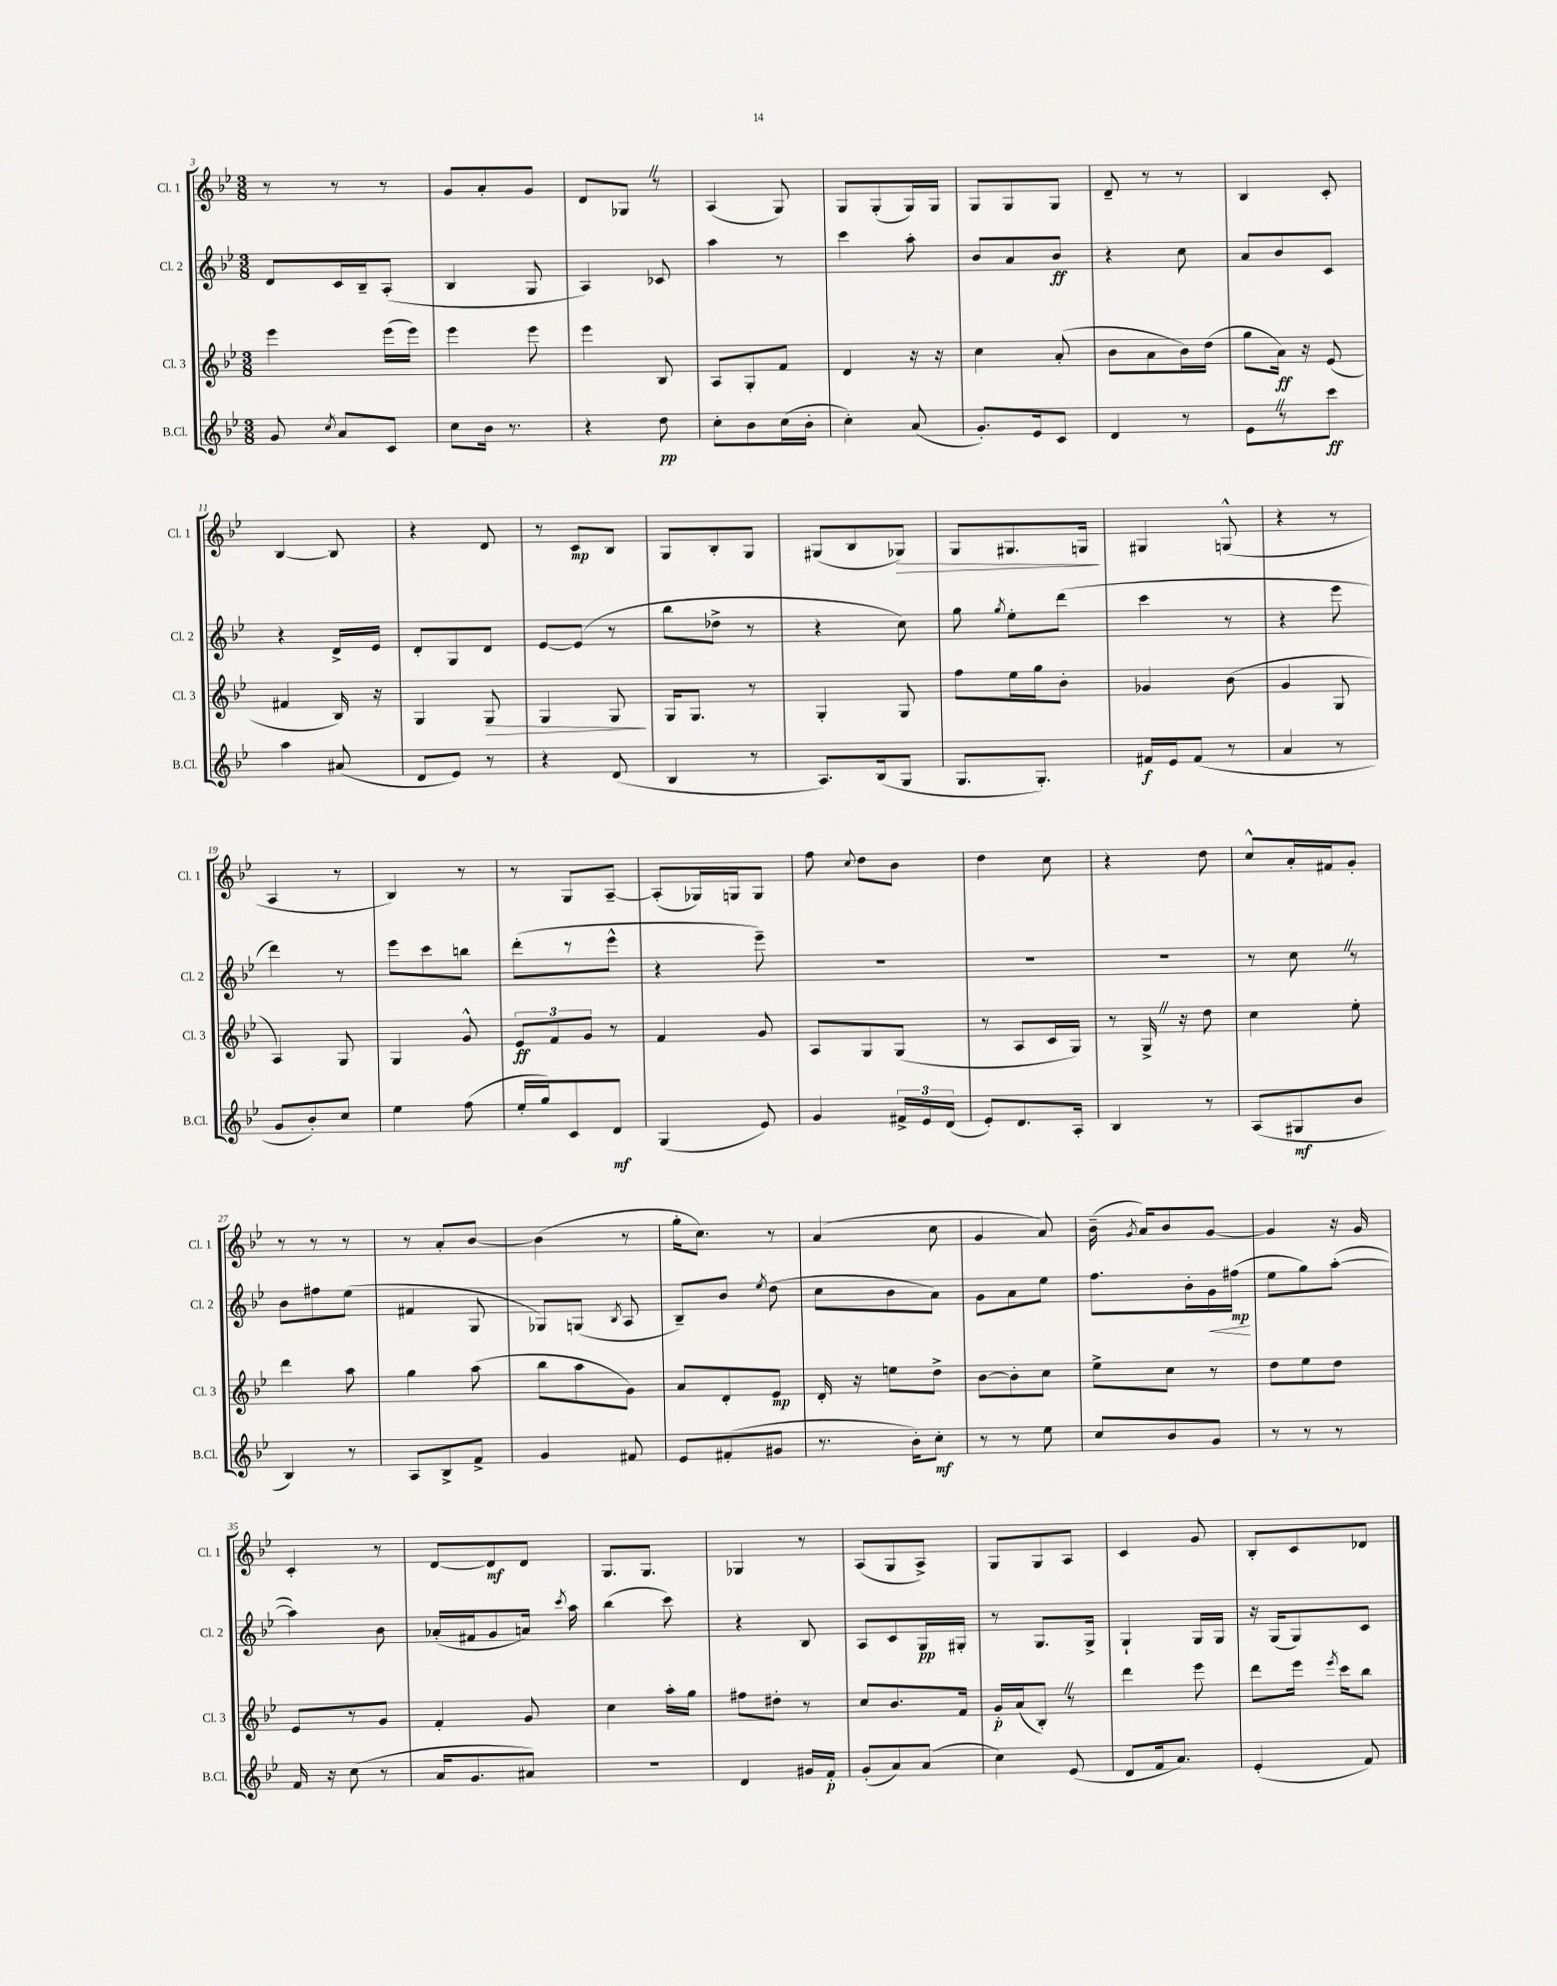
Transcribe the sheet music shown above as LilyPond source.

<<
\new StaffGroup <<
\new Staff = "s0" \with { instrumentName = "Cl. 1" shortInstrumentName = "Cl. 1" } {
    \clef treble \key bes \major \numericTimeSignature \time 3/8
    \autoBeamOff r8 r8 r8 |
    g'8[ a'8-. g'8] |
    d'8[ ges8] \once \override BreathingSign.text = \markup { \musicglyph "scripts.caesura.straight" } \breathe r8 |
    a4( g8) |
    g8[ g8-.( g16) g16] |
    g8[ g8 g8] |
    d'8-- r8 r8 |
    bes4 c'8-. |
    bes4~ bes8 |
    r4 d'8 |
    r8 c'8[\mp bes8] |
    g8[ bes8-. g8] |
    gis8[( bes8 ges8]\>) |
    g8[ gis8. g16]\! |
    gis4 g8-^( |
    r4 r8 |
    a4 r8 |
    bes4) r8 |
    r8 g8[ a8]~-- |
    a8[-.( ges16) g16 g8] |
    f''8 \appoggiatura { c''8 } d''8[ bes'8] |
    d''4 c''8 |
    r4 d''8 |
    c''8[-^ a'16-. fis'16 g'8]-. |
    r8 r8 r8 |
    r8 a'8[-. bes'8]~ |
    bes'4( r8 |
    g''16[-. c''8.]) r8 |
    a'4( c''8 |
    g'4 a'8) |
    bes'16--( \acciaccatura { g'8 } a'16[) bes'8 g'8]~ |
    g'4 r16 g'16 |
    c'4-. r8 |
    d'8[~ d'8\mf d'8] |
    g8.[ g8.] |
    ges4 r8 |
    a8[( g8 a8]->) |
    g8[ g8 a8] |
    c'4 g'8 |
    bes8[-. c'8 des'8] \bar "|." |
}
\new Staff = "s1" \with { instrumentName = "Cl. 2" shortInstrumentName = "Cl. 2" } {
    \clef treble \key bes \major \numericTimeSignature \time 3/8
    \autoBeamOff d'8[ c'16 bes16-- a8]-.( |
    bes4 g8 |
    a4) ces'8 |
    a''4 r8 |
    c'''4 a''8-. |
    bes'8[ a'8 bes'8]\ff |
    r4 c''8 |
    a'8[ bes'8 c'8] |
    r4 d'16[-> ees'16] |
    d'8[-. g8 d'8] |
    ees'8[~ ees'8]( r8 |
    bes''8[ des''8]-> r8 |
    r4 c''8) |
    g''8 \acciaccatura { g''8 } ees''8[-. d'''8]( |
    c'''4 r8 |
    r4 ees'''8 |
    d'''4) r8 |
    ees'''8[ c'''8 b''8] |
    d'''8[-.( r8 ees'''8]-^ |
    r4 ees'''8--) |
    R4. |
    R4. |
    R4. |
    r8 c''8 \once \override BreathingSign.text = \markup { \musicglyph "scripts.caesura.straight" } \breathe r8 |
    bes'8[ fis''8 ees''8]( |
    fis'4 g8 |
    ges8[) g8]( \acciaccatura { bes8 } a8 |
    bes8[--) bes'8] \acciaccatura { ees''8 } d''8( |
    c''8[ bes'8 a'8]) |
    g'8[ a'8 ees''8] |
    f''8.[ bes'16-. g'16\< fis''16]\mp\!( |
    ees''8[ g''8) a''8]~-.( |
    a''4) bes'8 |
    aes'16[-.( fis'16 g'8 a'16]) \acciaccatura { c'''8 } a''16 |
    bes''4( c'''8) |
    r4 bes8 |
    a8[ c'8 g16\pp gis16]-. |
    r8 g8.[ g16]-> |
    g4-! g16[ g16] |
    r16 g16[( g8) c'8] \bar "|." |
}
\new Staff = "s2" \with { instrumentName = "Cl. 3" shortInstrumentName = "Cl. 3" } {
    \clef treble \key bes \major \numericTimeSignature \time 3/8
    \autoBeamOff ees'''4 ees'''16[( ees'''16]) |
    ees'''4 ees'''8 |
    ees'''4 bes8 |
    a8[ g8-. f'8] |
    d'4 r16 r16 |
    c''4 a'8-.( |
    bes'8[ a'8 bes'16) d''16]( |
    g''8[ a'16]\ff) r16 ees'8( |
    fis'4 bes16) r16 |
    g4 g8\> |
    g4 g8\! |
    g16[ g8.] r8 |
    g4-. g8 |
    f''8[ ees''16 g''16 bes'8]-. |
    ges'4 bes'8( |
    g'4 g8 |
    a4) g8 |
    g4 g'8-^ |
    \tuplet 3/2 { ees'8[\ff f'8 g'8] } r8 |
    f'4 g'8 |
    a8[ g8 g8]( |
    r8 a8[ c'16 g16]) |
    r8 g16-> \once \override BreathingSign.text = \markup { \musicglyph "scripts.caesura.straight" } \breathe r16 d''8 |
    c''4 ees''8-. |
    d'''4 a''8 |
    g''4 a''8( |
    bes''8[ a''8 g'8]) |
    a'8[ d'8-. ees'8]\mp |
    d'16-. r16 e''8[ d''8]-> |
    bes'8[~ bes'8-. c''8] |
    ees''8[-> c''8] r8 |
    d''8[ ees''8 d''8] |
    ees'8[ r8 g'8] |
    f'4-. g'8 |
    c''4 a''16[-. g''16] |
    fis''8[ dis''8]-. r8 |
    c''8[ bes'8. f'16] |
    g'16[-.\p a'16( bes8]-.) \once \override BreathingSign.text = \markup { \musicglyph "scripts.caesura.straight" } \breathe r8 |
    d'''4 ees'''8 |
    d'''8[ ees'''16] \acciaccatura { ees'''8 } c'''16[ bes''8] \bar "|." |
}
\new Staff = "s3" \with { instrumentName = "B.Cl." shortInstrumentName = "B.Cl." } {
    \clef treble \key bes \major \numericTimeSignature \time 3/8
    \autoBeamOff g'8 \acciaccatura { c''8 } a'8[ c'8] |
    c''8[ bes'16] r8. |
    r4 d''8\pp |
    c''8[-. bes'8 c''16( bes'16]-. |
    c''4-.) a'8( |
    g'8.[-.) ees'16 c'8] |
    d'4 r8 |
    ees'8[ \once \override BreathingSign.text = \markup { \musicglyph "scripts.caesura.straight" } \breathe r8 c'''8]\ff |
    a''4 ais'8( |
    d'8[ ees'8]) r8 |
    r4 d'8( |
    bes4 r8 |
    a8.[) bes16( g8] |
    g8.[ g8.]-.) |
    fis'16[\f ees'16 fis'8]( r8 |
    a'4 r8 |
    g'8[ bes'8-.) c''8] |
    ees''4 f''8( |
    ees''16[-. g''16) c'8 d'8]\mf |
    g4( ees'8) |
    g'4 \tuplet 3/2 { fis'16[-> ees'16 d'16]( } |
    ees'8[-.) d'8. a16]-. |
    bes4 r8 |
    a8[( gis8\mf bes'8] |
    bes4) r8 |
    a8[ bes8-> f'8]-> |
    g'4 fis'8 |
    ees'8[ fis'8-.( gis'8] |
    r8. bes'16[-.) c''8]-.\mf |
    r8 r8 ees''8 |
    c''8[ bes'8 g'8] |
    r8 r8 r8 |
    f'16 r16 c''8( r8 |
    a'16[ g'8. ais'8]) |
    R4. |
    d'4 gis'16[ f'16]-.\p |
    g'8[-.( a'8) a'8]( |
    c''4) ees'8( |
    d'8[ f'16 a'8.]) |
    ees'4-.( f'8) \bar "|." |
}
>>
>>
\layout { \context { \Score currentBarNumber = #3 } }
